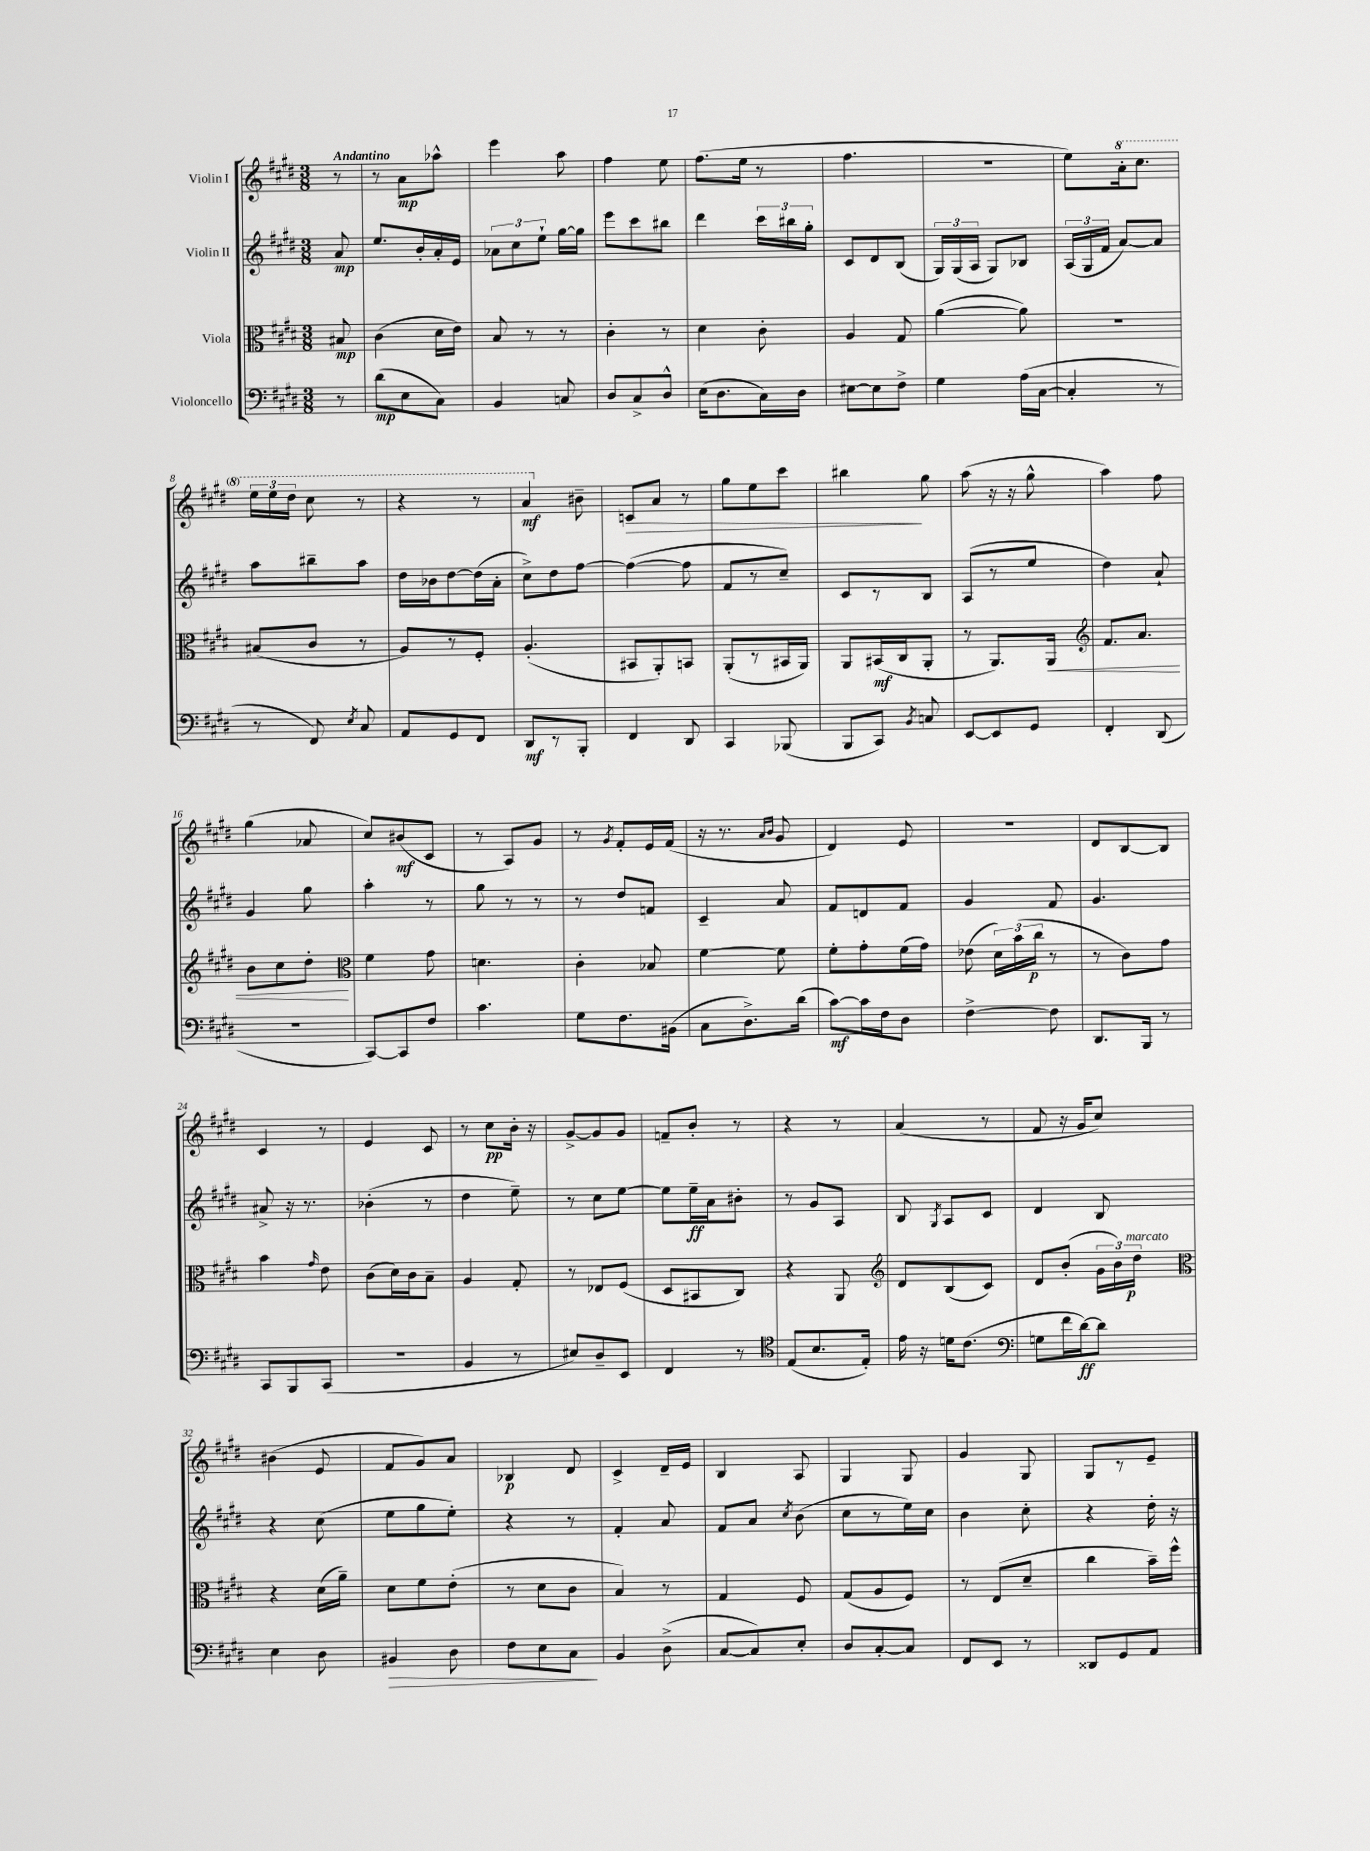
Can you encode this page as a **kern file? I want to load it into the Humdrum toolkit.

**kern	**dynam	**kern	**dynam	**kern	**dynam	**kern	**dynam
*part4	*part4	*part3	*part3	*part2	*part2	*part1	*part1
*staff4	*staff4	*staff3	*staff3	*staff2	*staff2	*staff1	*staff1
*I"Violoncello	*	*I"Viola	*	*I"Violin II	*	*I"Violin I	*
*clefF4	*	*clefC3	*	*clefG2	*	*clefG2	*
*k[f#c#g#d#]	*	*k[f#c#g#d#]	*	*k[f#c#g#d#]	*	*k[f#c#g#d#]	*
*M3/8	*	*M3/8	*	*M3/8	*	*M3/8	*
=	=	=	=	=	=	=	=
!	!	!	!	!	!	!LO:TX:a:B:t=Andantino	!
8r	.	8B#X/	mp	8a/	mp	8r	.
=1	=1	=1	=1	=1	=1	=1	=1
(8d#\L	mp	(4c#\	.	8.ee/L	.	8r	.
8E\	.	.	.	.	.	8a\L	mp
.	.	.	.	16b'/L	.	.	.
8C#\J)	.	16d#\LL	.	16a'/	.	8aa-X^^\J	.
.	.	16e\JJ)	.	16e/JJ	.	.	.
=2	=2	=2	=2	=2	=2	=2	=2
4BB/	.	8B/	.	12a-X\L	.	4eee\	.
.	.	.	.	12cc#\	.	.	.
.	.	8r	.	.	.	.	.
.	.	.	.	12ee`\J	.	.	.
8Cn/	.	8r	.	[16gg#\LL	.	8aa\	.
.	.	.	.	16gg#\JJ]	.	.	.
=3	=3	=3	=3	=3	=3	=3	=3
8D#/L	.	4c#'\	.	8eee\L	.	4ff#\	.
8C#^/	.	.	.	8ccc#\	.	.	.
8D#^^/J	.	8r	.	8bb#X\J	.	8ee\	.
=4	=4	=4	=4	=4	=4	=4	=4
(16E\KL	.	4d#\	.	4ddd#\	.	(8.ff#\L	.
8.D#\	.	.	.	.	.	.	.
.	.	.	.	.	.	16ee\Jk	.
16C#\L)	.	8c#'\	.	24ccc#\LL	.	8r	.
.	.	.	.	24bb#X\	.	.	.
16D#\JJ	.	.	.	.	.	.	.
.	.	.	.	24gg#'\JJ	.	.	.
=5	=5	=5	=5	=5	=5	=5	=5
[8E#X\L	.	4A/	.	8c#/L	.	4.ff#\	.
8E#\]	.	.	.	8d#/	.	.	.
8F#^\J	.	8G#/	.	(8B/J	.	.	.
=6	=6	=6	=6	=6	=6	=6	=6
4G#\	.	([4a\	.	24G#/LL)	.	4.r	.
.	.	.	.	(24G#/	.	.	.
.	.	.	.	24A/JJ	.	.	.
.	.	.	.	8G#/L)	.	.	.
(16A\LL	.	8a\])	.	8B-X/J	.	.	.
[16C#\JJ	.	.	.	.	.	.	.
=7	=7	=7	=7	=7	=7	=7	=7
4C#'/]	.	4.r	.	(24A/LL	.	8ee\L)	.
.	.	.	.	24G#/	.	.	.
.	.	.	.	24f#/JJ	.	.	.
*	*	*	*	*	*	*8va	*
.	.	.	.	[8a/L)	.	16aa'\k	.
.	.	.	.	.	.	8.ccc#\J	.
8r	.	.	.	8a/J]	.	.	.
!!LO:LB:g=z
=8	=8	=8	=8	=8	=8	=8	=8
8r	.	(8B#X/L	.	8aa\L	.	24eee\LL	.
.	.	.	.	.	.	24eee\	.
.	.	.	.	.	.	24ddd#\JJ	.
8FF#/)	.	8c#/J	.	8bb#X~\	.	8ccc#\	.
8qE/	.	.	.	.	.	.	.
8C#/	.	8r	.	8aa\J	.	8r	.
=9	=9	=9	=9	=9	=9	=9	=9
8AA/L	.	8A/L)	.	16dd#\LL	.	4r	.
.	.	.	.	16b-X\J	.	.	.
8GG#/	.	8r	.	[8dd#\	.	.	.
8FF#/J	.	8F#'/J	.	(16dd#\L]	.	8r	.
.	.	.	.	16a'\JJ	.	.	.
=10	=10	=10	=10	=10	=10	=10	=10
8DD#/L	mf	(4.A'/	.	8cc#^\L)	.	4aa/	mf
8r	.	.	.	8dd#\	.	.	.
*	*	*	*	*	*	*X8va	*
8BBB'/J	.	.	.	[8ff#\J	.	8b#X~\	.
=11	=11	=11	=11	=11	=11	=11	=11
!	!	!	!	!	!	!	!LO:HP:b
4FF#/	.	8BB#X/L	.	(4ff#\_	.	8cn/L	>
.	.	8AA'/)	.	.	.	8a/J	.
8DD#/	.	8BBn/J	.	8ff#\]	.	8r	.
=12	=12	=12	=12	=12	=12	=12	=12
4CC#/	.	(8AA'/L	.	8f#/L	.	8gg#\L	.
.	.	8r	.	8r	.	8ee\	.
(8BBB-X/	.	16BB#X/L	.	8cc#~/J)	.	8ccc#\J	.
.	.	16AA/JJ)	.	.	.	.	.
=13	=13	=13	=13	=13	=13	=13	=13
8BBB/L	.	8AA/L	.	8c#/L	.	4bb#X\	.
8CC#/J)	.	(16BB#X/L	mf	8r	.	.	.
.	.	16C#/J	.	.	.	.	.
8qBB/	.	.	.	.	.	.	.
8Cn/	.	8AA'/J	.	8B/J	.	8gg#\	]
=14	=14	=14	=14	=14	=14	=14	=14
[8EE/L	.	8r	.	(8A/L	.	(8aa\	.
8EE/]	.	8.AA/L)	.	8r	.	16r	.
.	.	.	.	.	.	16r	.
8GG#/J	.	.	.	8ee/J	.	8gg#^^\	.
!	!	!	!LO:HP:b	!	!	!	!
.	.	16AA/Jk	<	.	.	.	.
=15	=15	=15	=15	=15	=15	=15	=15
*	*	*clefG2	*	*	*	*	*
4FF#'/	.	8.f#/L	.	4dd#\)	.	4aa\)	.
.	.	8.a/J	.	.	.	.	.
(8DD#/	.	.	.	8a`/	.	8ff#\	.
!!LO:LB:g=z
=16	=16	=16	=16	=16	=16	=16	=16
4.r	.	8b\L	.	4g#/	.	(4gg#\	.
.	.	8cc#\	.	.	.	.	.
.	.	8dd#'\J	.	8gg#\	.	8a-X/	.
.	.	.	[	.	.	.	.
=17	=17	=17	=17	=17	=17	=17	=17
*	*	*clefC3	*	*	*	*	*
[8CC#/L)	.	4f#\	.	4aa'\	.	8cc#/L)	.
8CC#/]	.	.	.	.	.	(8b#X/	mf
8F#/J	.	8g#\	.	8r	.	8c#/J	.
=18	=18	=18	=18	=18	=18	=18	=18
4.c#\	.	4.dn\	.	8gg#\	.	8r	.
.	.	.	.	8r	.	8A/L)	.
.	.	.	.	8r	.	8g#/J	.
=19	=19	=19	=19	=19	=19	=19	=19
8G#\L	.	4c#'\	.	8r	.	8r	.
.	.	.	.	.	.	8qg#/	.
8.F#\	.	.	.	8dd#/L	.	8f#'/L	.
.	.	8B-X/	.	8fn/J	.	16e/L	.
(16BB#X\Jk	.	.	.	.	.	(16f#/JJ	.
=20	=20	=20	=20	=20	=20	=20	=20
8C#\L	.	[4f#\	.	4c#~/	.	16r	.
.	.	.	.	.	.	8.r	.
8.D#^\)	.	.	.	.	.	.	.
.	.	.	.	.	.	16qqa/LL	.
.	.	.	.	.	.	16qqb/JJ	.
.	.	8f#\]	.	8a/	.	8g#/	.
(16d#\Jk	.	.	.	.	.	.	.
=21	=21	=21	=21	=21	=21	=21	=21
[8c#\L)	mf	8f#'\L	.	8f#/L	.	4d#/)	.
16c#\L]	.	8g#'\	.	8dn/	.	.	.
16F#\J	.	.	.	.	.	.	.
8D#\J	.	(16f#\L	.	8f#/J	.	8e/	.
.	.	16g#\JJ)	.	.	.	.	.
=22	=22	=22	=22	=22	=22	=22	=22
[4F#^\	.	(8e-X\	.	4g#/	.	4.r	.
.	.	24d#\LL)	.	.	.	.	.
.	.	(24b\	.	.	.	.	.
.	.	24cc#\JJ	p	.	.	.	.
8F#\]	.	8r	.	8f#/	.	.	.
=23	=23	=23	=23	=23	=23	=23	=23
8.DD#/L	.	8r	.	4.g#/	.	8d#/L	.
.	.	8c#\L)	.	.	.	[8B/	.
16BBB/Jk	.	.	.	.	.	.	.
8r	.	8g#\J	.	.	.	8B/J]	.
!!LO:LB:g=z
=24	=24	=24	=24	=24	=24	=24	=24
8CC#/L	.	4b\	.	8a#X^/	.	4c#/	.
8BBB/	.	.	.	16r	.	.	.
.	.	.	.	8.r	.	.	.
.	.	16qqg#/	.	.	.	.	.
(8CC#/J	.	8e\	.	.	.	8r	.
=25	=25	=25	=25	=25	=25	=25	=25
4.r	.	(8c#\L	.	(4b-X'\	.	4e/	.
.	.	16d#\L)	.	.	.	.	.
.	.	16c#\J	.	.	.	.	.
.	.	8B~\J	.	8r	.	8c#/	.
=26	=26	=26	=26	=26	=26	=26	=26
4BB/	.	4A/	.	4dd#\	.	8r	.
.	.	.	.	.	.	8cc#\L	pp
8r	.	8G#'/	.	8ee~\)	.	16b'\Jk	.
.	.	.	.	.	.	16r	.
=27	=27	=27	=27	=27	=27	=27	=27
8E#X/L)	.	8r	.	8r	.	[8g#^/L	.
8D#~/	.	8E-X/L	.	8cc#\L	.	8g#/]	.
8EE/J	.	(8F#/J	.	[8ee\J	.	8g#/J	.
=28	=28	=28	=28	=28	=28	=28	=28
4FF#/	.	8D#/L	.	8ee\L]	.	8fn~/L	.
.	.	8BB#X/	.	16ee~\L	ff	8b'/J	.
.	.	.	.	16a\J	.	.	.
8r	.	8C#/J)	.	8b#X'\J	.	8r	.
=29	=29	=29	=29	=29	=29	=29	=29
*clefC4	*	*	*	*	*	*	*
(8E/L	.	4r	.	8r	.	4r	.
8.B/	.	.	.	8g#/L	.	.	.
.	.	8AA/	.	8A/J	.	8r	.
16E'/Jk)	.	.	.	.	.	.	.
=30	=30	=30	=30	=30	=30	=30	=30
*	*	*clefG2	*	*	*	*	*
16e\	.	8d#/L	.	8B/	.	(4a/	.
16r	.	.	.	.	.	.	.
.	.	.	.	8qG#/	.	.	.
16dn\KL	.	(8B/	.	8A/L	.	.	.
(8.c#\J	.	.	.	.	.	.	.
.	.	8c#/J)	.	8c#/J	.	8r	.
=31	=31	=31	=31	=31	=31	=31	=31
*clefF4	*	*	*	*	*	*	*
8Gn\L	.	8d#/L	.	4d#/	.	8f#/	.
16f#\L	.	(8b'/J	.	.	.	16r	.
[16d#\J)	ff	.	.	.	.	16g#/KL	.
8d#\J]	.	24g#\LL	.	8B/	.	8cc#/J)	.
.	.	24b\)	.	.	.	.	.
!	!	!LO:TX:a:i:t=marcato	!	!	!	!	!
.	.	24dd#\JJ	p	.	.	.	.
!!LO:LB:g=z
=32	=32	=32	=32	=32	=32	=32	=32
*	*	*clefC3	*	*	*	*	*
4E\	.	4r	.	4r	.	(4b#X\	.
8D#\	.	(16d#\LL	.	(8cc#\	.	8e/	.
.	.	16a~\JJ)	.	.	.	.	.
=33	=33	=33	=33	=33	=33	=33	=33
!	!LO:HP:b	!	!	!	!	!	!
4BB#X/	>	8d#\L	.	8ee\L	.	8f#/L	.
.	.	8f#\	.	8gg#\	.	8g#/)	.
8D#\	.	(8e'\J	.	8ee'\J)	.	8a/J	.
=34	=34	=34	=34	=34	=34	=34	=34
8F#\L	.	8r	.	4r	.	4B-X/	p
8E\	.	8d#\L	.	.	.	.	.
8C#\J	.	8c#\J	.	8r	.	8d#/	.
.	]	.	.	.	.	.	.
=35	=35	=35	=35	=35	=35	=35	=35
4BB/	.	4B/)	.	4f#'/	.	4c#^/	.
(8D#^\	.	8r	.	8a/	.	16d#~/LL	.
.	.	.	.	.	.	16e/JJ	.
=36	=36	=36	=36	=36	=36	=36	=36
[8C#/L	.	4G#/	.	8f#/L	.	4B/	.
8C#/])	.	.	.	8a/J	.	.	.
.	.	.	.	8qcc#/	.	.	.
8E'/J	.	8F#/	.	(8b\	.	8A/	.
=37	=37	=37	=37	=37	=37	=37	=37
8D#/L	.	(8G#/L	.	8cc#\L	.	4G#/	.
[8C#'/	.	8A/	.	8r	.	.	.
8C#/J]	.	8F#/J)	.	16ee\L)	.	8G#/	.
.	.	.	.	16cc#\JJ	.	.	.
=38	=38	=38	=38	=38	=38	=38	=38
8FF#/L	.	8r	.	4b\	.	4g#/	.
8EE/J	.	(8E/L	.	.	.	.	.
8r	.	8d#~/J	.	8cc#'\	.	8G#/	.
=39	=39	=39	=39	=39	=39	=39	=39
8DD##X/L	.	4cc#\	.	4r	.	8G#/L	.
8GG#/	.	.	.	.	.	8r	.
8AA/J	.	16b~\LL)	.	16dd#'\	.	8e~/J	.
.	.	16ff#^^\JJ	.	16r	.	.	.
==	==	==	==	==	==	==	==
*-	*-	*-	*-	*-	*-	*-	*-
